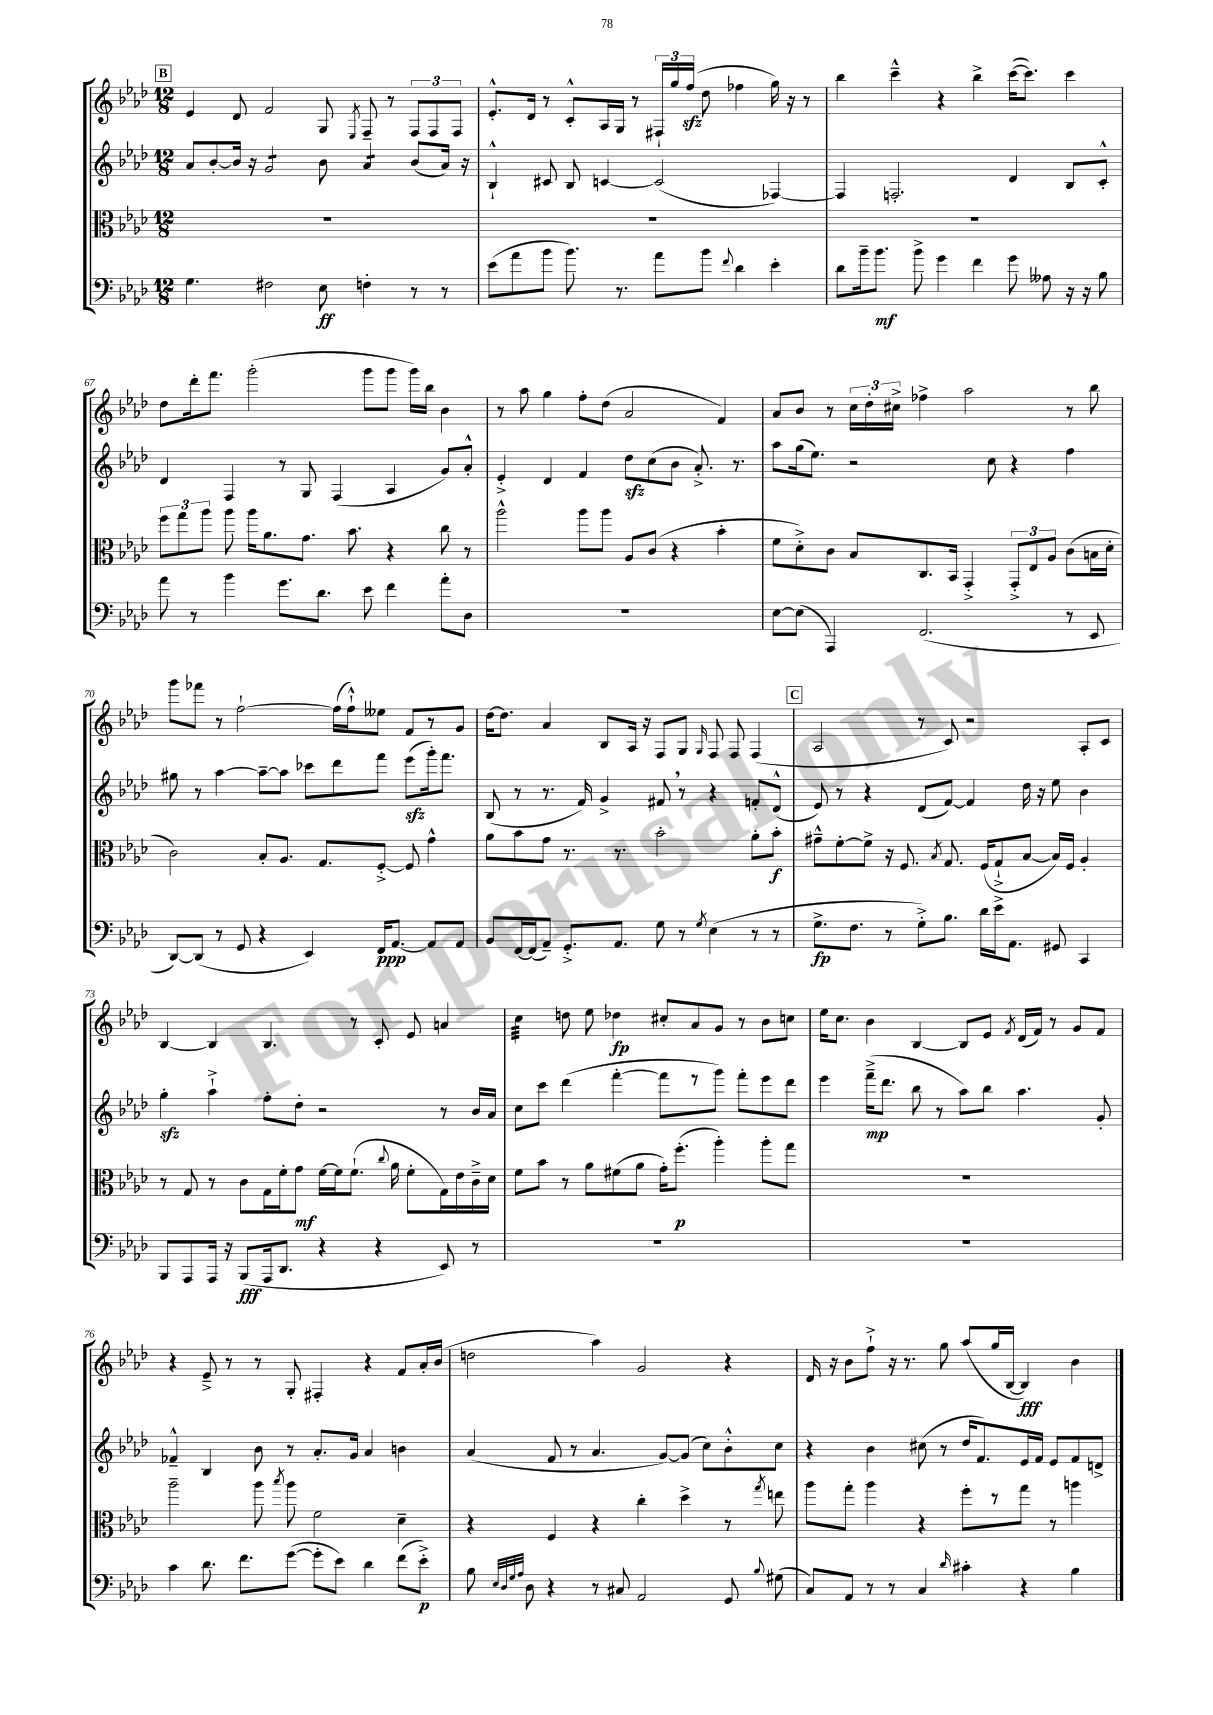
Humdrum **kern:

**kern	**kern	**kern	**kern
*staff4	*staff3	*staff2	*staff1
*clefF4	*clefC3	*clefG2	*clefG2
*k[b-e-a-d-]	*k[b-e-a-d-]	*k[b-e-a-d-]	*k[b-e-a-d-]
*M12/8	*M12/8	*M12/8	*M12/8
4.G	1.r	8a-	4e-
.	.	[8b-'	.
.	.	16b-]	8d-
.	.	16r	.
2F#	.	2g	2f
8E-	.	8b-	8G
.	.	.	8qE-
4F'	.	4a-	8F~
.	.	.	8r
8r	.	(8b-	12F
.	.	.	12F
8r	.	16a-)	.
.	.	.	12F
.	.	16r	.
=	=	=	=
(8e-	1.r	4B-`^^	8.e-'^^
8a-	.	.	.
.	.	.	16d-
8b-	.	8c#	8r
8.b-)	.	8B-	8c'^^
.	.	[4c	16A-
8.r	.	.	16G
.	.	.	8r
8a-	.	(2c]	24F#`
.	.	.	24gg
.	.	.	(24ff
8b-	.	.	8dd-
8qqf	.	.	.
4d-	.	.	4ff-
4e-'	.	[4F-)	16gg)
.	.	.	16r
.	.	.	8r
=	=	=	=
8d-	1.r	4F-]	4bb-
16b-~	.	.	.
8.b-	.	.	.
.	.	2.F'	4ccc~^^
8b-^	.	.	.
4g	.	.	4r
4f	.	.	4bb-^
8g	.	4d-	([16ccc
.	.	.	8.ccc])
8A--	.	.	.
16r	.	8B-	4ccc
16r	.	.	.
8B-	.	8c'^^	.
=	=	=	=
8a-	12ff	4d-	8dd-
.	12gg	.	.
8r	.	.	16ddd-'
.	12aa-	.	.
.	.	.	8.fff
4b-	8aa-	4F	.
.	16aa-	.	(2ggg'
.	8.a-	.	.
8.g	.	8r	.
.	8.g	8G	.
8.d-	.	.	.
.	.	(4F	.
.	8.b-	.	.
8e-	.	.	8ggg
4f	4r	4A-	8ggg
.	.	.	16ggg)
.	.	.	16bb-
8a-'	8cc	8g)	4b-
8D-	8r	8a-'^^	.
=	=	=	=
1.r	2aa-^^	4e-'^	8r
.	.	.	8aa-
.	.	4d-	4gg
.	8aa-	4f	8ff'
.	8aa-	.	(8dd-
.	8A-	8dd-	2a-
.	(8c	(8cc	.
.	4r	8b-	.
.	.	8.a-'^)	.
.	4b-'	.	4f)
.	.	8.r	.
=	=	=	=
[8E-	8f	8aa-	8a-
(8E-]	8d-'^)	(16gg	8b-
.	.	8.ee-)	.
4AAA-)	8c	.	8r
.	8B-	2r	24cc
.	.	.	24dd-'
.	.	.	24cc#^
(2.FF	8.C	.	4ff-^
.	16BB-	.	.
.	4GG'^	.	2aa-
.	.	8cc	.
.	12GG'^	4r	.
.	12E-	.	.
.	12A-	.	.
8r	(8c	4ff	8r
8EE-	16B	.	8bb-
.	16d-'	.	.
=	=	=	=
[8DD-)	2c)	8gg#	8ggg
(8DD-]	.	8r	8fff-
8r	.	[4aa-	8r
8GG	.	.	[2ff`
4r	8B-'	8aa-~_	.
.	8.A-	8aa-]	.
4EE-)	.	8ccc-	.
.	8.G	.	.
.	.	8ddd-	(16ff]
.	.	.	16ff`^^)
16FF	[8F'^	8fff	8ee--
[8.AA-	.	.	.
.	8F]	(8eee-	8f
8AA-]	4g^^	16ggg')	8r
.	.	8.fff	.
8AA-	.	.	8g
=	=	=	=
8BB-	8a-	(8B-	[16dd-
.	.	.	8.dd-]
[16FF	8b-	8r	.
(16FF]	.	.	.
8AA-~)	8g	8.r	4a-
8.GG'^	8.r	.	.
.	.	16f)	.
.	.	4g^	8B-
8.AA-	8.r	.	.
.	.	.	16A-
.	.	.	16r
8G	2b-'	8f#	8F
8r	.	8r	8G
8qG	.	.	16qqG
(4E-	.	4r	8F
.	.	.	8F
8r	8a-'	8f'	(4F
8r	8b-'	(8d-^^	.
=	=	=	=
8.G^	8g#~^^	8e-)	2A-
.	[8f'	8r	.
8.F	.	.	.
.	8f^]	4r	.
8r	16r	.	.
.	8.F	.	.
8G'^)	.	(8d-	8r
.	8qB-	.	.
8.B-	8.G	[8f)	8c)
.	.	4f]	2r
16d-	(16F	.	.
16e-^	8G`^	.	.
8.AA-	.	.	.
.	[8B-	16dd-	.
.	.	16r	.
8GG#	16B-])	8ee-	.
.	16F	.	.
4CC	4A-'	4b-	8A-'
.	.	.	8c
=	=	=	=
8BBB-	8r	4gg'	[4B-
8AAA-	8G	.	.
16AAA-	8r	4aa-`^	4B-]
16r	.	.	.
(8BBB-	8c	.	.
16AAA-	16G	8ff'	4.B-
8.DD-	16f'	.	.
.	8g	8dd-'	.
4r	[16f	2r	.
.	16f]	.	.
.	(8.f`	.	8r
4r	.	.	8c'
.	8qqcc	.	.
.	16a-	.	.
.	8f'	.	8e-
8EE-)	16G)	8r	4a
.	16e-	.	.
8r	16c~^	16b-	.
.	16d-	16a-	.
=	=	=	=
1.r	8f	8cc	4cc
.	8b-	8ccc	.
.	8r	(4ddd-	8dd
.	8a-	.	8ee-
.	(8f#	[4fff'	4dd-
.	8a-	.	.
.	16g')	8fff]	8cc#'
.	(8.ff'	.	.
.	.	8r	8a-
.	4aa-')	8ggg)	8g
.	.	8fff'	8r
.	8aa-'	8eee-	8b-
.	8gg	8ddd-	8cc
=	=	=	=
1.r	1.r	4eee-	16ee-
.	.	.	8.cc
.	.	(16fff~^	4b-
.	.	8.ddd-	.
.	.	8bb-	[4B-
.	.	8r	.
.	.	8aa-)	8B-]
.	.	8bb-	8e-
.	.	.	8qf
.	.	4.aa-	(16d-
.	.	.	16f)
.	.	.	8r
.	.	.	8g
.	.	8g'	8f
=	=	=	=
4c	2aa-~	4f-~^^	4r
8.d-	.	4B-	8e-~^
.	.	.	8r
8.f	.	.	.
.	8aa-	8b-	8r
.	8qbb-	.	.
([8g	8aa-	8r	8G'
8g']	2f	8.a-'	4F#'
8e-)	.	.	.
.	.	16g	.
4d-	.	4a-	4r
(8f	4d-~	4b	8f
8e-'^)	.	.	16a-'
.	.	.	(16b-
=	=	=	=
8B-	4r	(4a-	2dd
32qqE-	.	.	.
32qqD-	.	.	.
32qqG	.	.	.
32qqA-	.	.	.
8D-	.	.	.
4r	4F	8f	.
.	.	8r	.
8r	4r	4.a-	4aa-)
8C#	.	.	.
2AA-	4cc'	.	2g
.	.	[8g)	.
.	4dd-^	(8g]	.
.	.	8cc)	.
8GG	8r	8b-'^^	4r
8qqB-	8qgg	.	.
(8G#	8ee	8cc	.
=	=	=	=
8C)	8aa-	4r	16d-
.	.	.	16r
8AA-	8gg'	.	8b-
8r	4aa-	4b-	8ff`^
8r	.	.	16r
.	.	.	8.r
4C	4r	(8cc#	.
.	.	8r	8gg
16qqd-	.	.	.
4c#'	8ff'	16dd-	(8aa-
.	.	8.f)	.
.	8r	.	16gg
.	.	.	[16B-
4r	8gg	16e-	4B-])
.	.	16f	.
.	8r	8e-	.
4B-	4aa	8f	4b-
.	.	8d^	.
==	==	==	==
*-	*-	*-	*-
